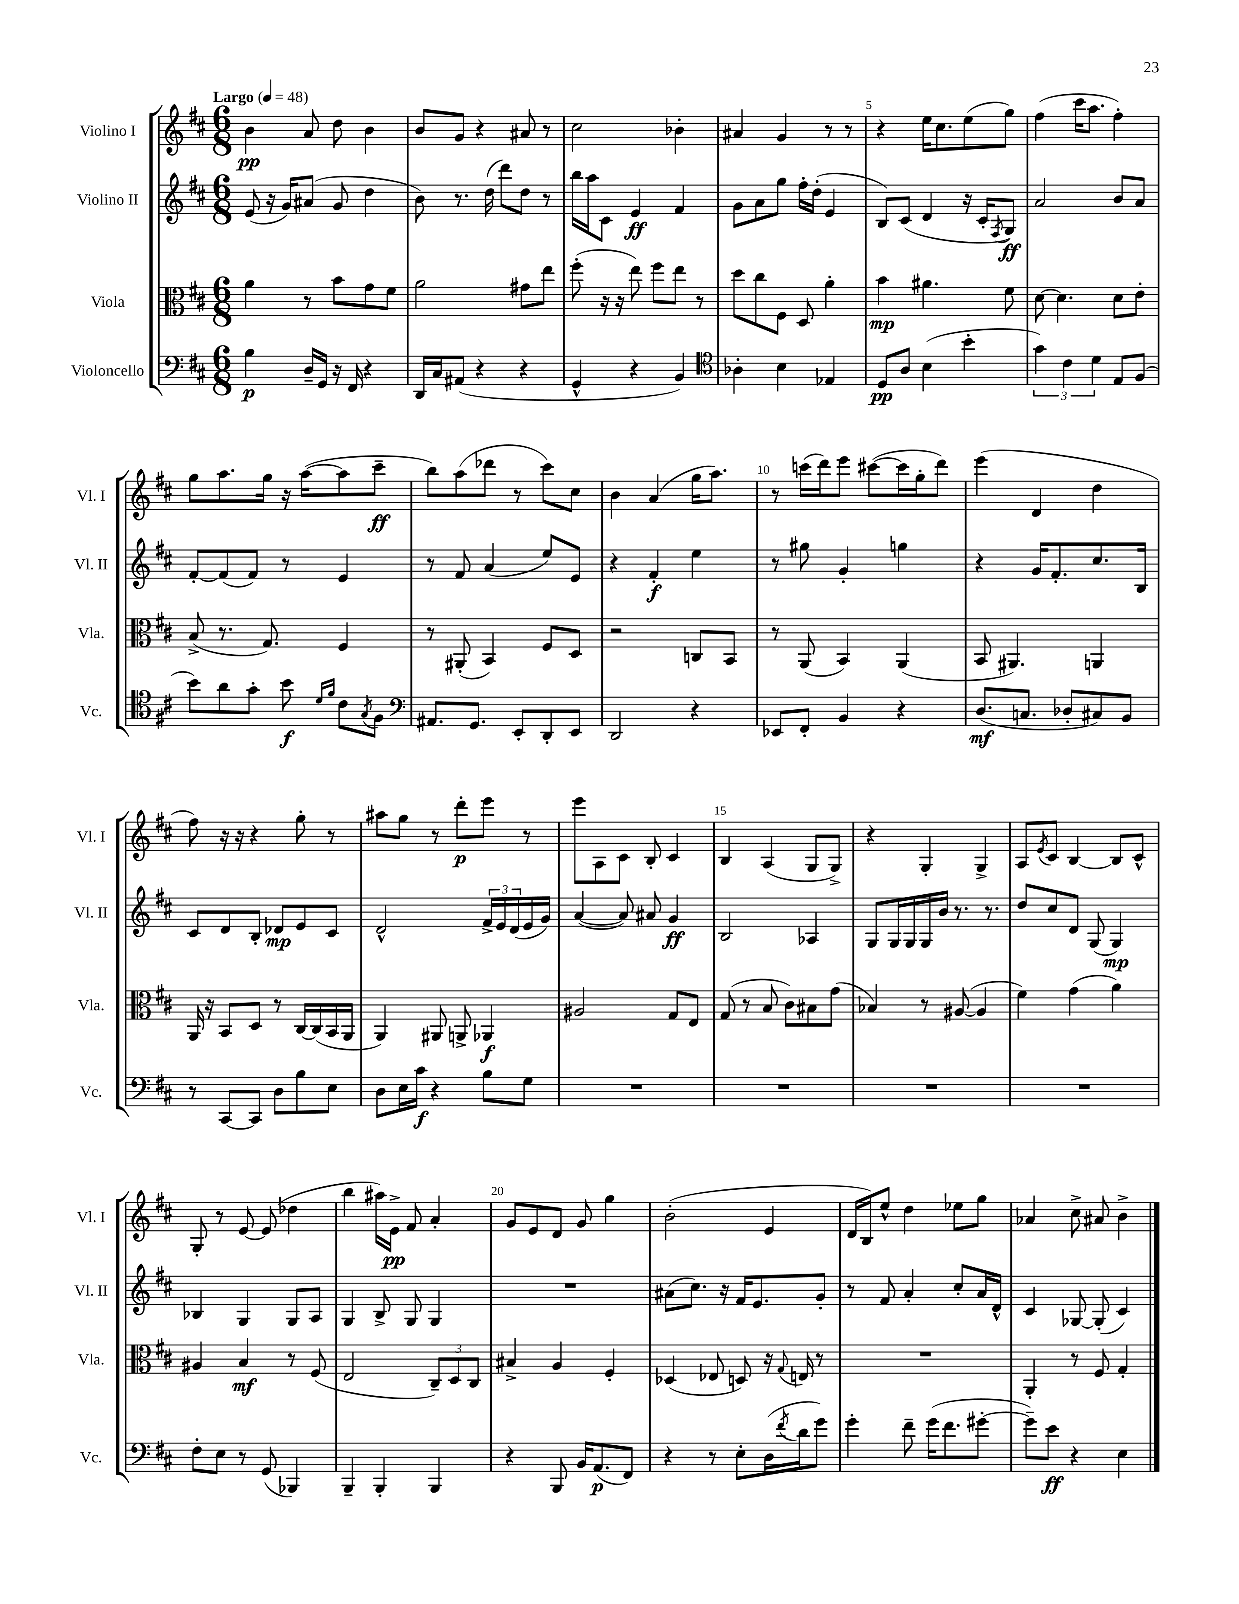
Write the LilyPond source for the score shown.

<<
\new StaffGroup <<
\new Staff = "s0" \with { instrumentName = "Violino I" shortInstrumentName = "Vl. I" } {
    \clef treble \key d \major \numericTimeSignature \time 6/8 \tempo "Largo" 4 = 48
    b'4\pp a'8 d''8 b'4 |
    b'8 g'8 r4 ais'8 r8 |
    cis''2 bes'4-. |
    ais'4 g'4 r8 r8 |
    r4 e''16 cis''8. e''8( g''8) |
    fis''4( cis'''16 a''8. fis''4-.) |
    g''8 a''8. g''16 r16 a''16~( a''8 cis'''8--\ff |
    b''8) a''8( des'''8 r8 cis'''8) cis''8 |
    b'4 a'4( g''16 a''8.) |
    r8 c'''16( d'''16) e'''8 cis'''8~( cis'''16 g''16-. d'''8) |
    e'''4( d'4 d''4 |
    fis''8) r16 r16 r4 g''8-. r8 |
    ais''8 g''8 r8 d'''8-.\p e'''8 r8 |
    e'''8 a8 cis'8 b8-. cis'4 |
    b4 a4( g8 g8->) |
    r4 g4-. g4-> |
    a8 \acciaccatura { e'8 } cis'8 b4~ b8 cis'8-^ |
    g8-. r8 e'8~ e'8( des''4 |
    b''4 ais''16) e'16->\pp fis'8 a'4-. |
    g'8 e'8 d'8 g'8 g''4 |
    b'2-.( e'4 |
    d'16 b16) e''8-^ d''4 ees''8 g''8 |
    aes'4 cis''8-> ais'8 b'4-> \bar "|." |
}
\new Staff = "s1" \with { instrumentName = "Violino II" shortInstrumentName = "Vl. II" } {
    \clef treble \key d \major \numericTimeSignature \time 6/8
    e'8( r16 g'16) ais'8( g'8 d''4 |
    b'8) r8. d''16( d'''8) d''8 r8 |
    b''16 a''16 cis'8 e'4\ff fis'4 |
    g'8 a'8 g''8 fis''16-. d''16-.( e'4 |
    b8) cis'8( d'4 r16 cis'16-. \acciaccatura { fis8 } g8\ff) |
    a'2 b'8 a'8 |
    fis'8~-. fis'8( fis'8) r8 e'4 |
    r8 fis'8 a'4( e''8) e'8 |
    r4 fis'4-.\f e''4 |
    r8 gis''8 g'4-. g''4 |
    r4 g'16 fis'8.-. cis''8. b16 |
    cis'8 d'8 b8-. des'8\mp e'8 cis'8 |
    d'2-^ \tuplet 3/2 { fis'16-> e'16 d'16( } e'16 g'16) |
    a'4~( a'8) ais'8 g'4\ff |
    b2 aes4 |
    g8 g16 g16 g16 b'16 r8. r8. |
    d''8 cis''8 d'8 g8( g4\mp) |
    bes4 g4 g8 a8 |
    g4 b8-> g8 g4 |
    R2. |
    ais'8( cis''8.) r16 fis'16 e'8. g'8-. |
    r8 fis'8 a'4-. cis''8-. a'16 d'16-^ |
    cis'4 ges8~ ges8-.( cis'4) \bar "|." |
}
\new Staff = "s2" \with { instrumentName = "Viola" shortInstrumentName = "Vla." } {
    \clef alto \key d \major \numericTimeSignature \time 6/8
    a'4 r8 b'8 g'8 fis'8 |
    a'2 gis'8 e''8 |
    fis''8-.( r16 r16 e''8) fis''8 e''8 r8 |
    d''8 cis''8 fis8 d8 a'4-. |
    b'4\mp ais'4. fis'8 |
    d'8~ d'4. d'8 e'8-. |
    b8->( r8. g8.) fis4 |
    r8 ais,8-.( b,4) fis8 d8 |
    r2 c8 b,8 |
    r8 a,8( b,4) a,4( |
    b,8 ais,4.) a,4 |
    a,16 r16 b,8 d8 r8 cis16~ cis16( b,16 a,16 |
    a,4) ais,8 a,8-> aes,4\f |
    ais2 g8 e8 |
    g8( r8 b8 cis'8) bis8 g'8( |
    bes4) r8 ais8~( ais4 |
    fis'4) g'4( a'4) |
    ais4 b4\mf r8 fis8( |
    e2 \tuplet 3/2 { cis8--) d8 cis8 } |
    bis4-> a4 fis4-. |
    des4( ees8 d8) r16 \appoggiatura { g8 } e16 r8 |
    R2. |
    a,4-. r8 fis8 g4-. \bar "|." |
}
\new Staff = "s3" \with { instrumentName = "Violoncello" shortInstrumentName = "Vc." } {
    \clef bass \key d \major \numericTimeSignature \time 6/8
    b4\p d16-- g,16 r16 fis,16 r4 |
    d,16 cis16 ais,8( r4 r4 |
    g,4-^ r4 b,4) |
    \clef tenor aes4-. b4 ees4 |
    d8\pp a8 b4( b'4-. |
    \tuplet 3/2 { g'4) cis'4 d'4 } e8 fis8( |
    b'8) a'8 g'8-. b'8\f \grace { d'16 fis'16 } cis'8 \acciaccatura { g8 } fis8 |
    \clef bass ais,8. g,8. e,8-. d,8-. e,8 |
    d,2 r4 |
    ees,8 fis,8-. b,4 r4 |
    d8.\mf( c8. des8-. cis8) b,8 |
    r8 cis,8~ cis,8 d8 b8 e8 |
    d8 e16 cis'16\f r4 b8 g8 |
    R2. |
    R2. |
    R2. |
    R2. |
    fis8-. e8 r8 g,8( bes,,4) |
    b,,4-- b,,4-. b,,4 |
    r4 b,,8 b,16 a,8.\p( fis,8) |
    r4 r8 e8-. d16( \acciaccatura { fis'8 } d'16 g'8) |
    g'4-. fis'8-- g'16( fis'8. gis'8~-. |
    gis'8--) e'8\ff r4 e4 \bar "|." |
}
>>
>>
\layout { \context { \Score \override BarNumber.break-visibility = ##(#f #t #t) barNumberVisibility = #(every-nth-bar-number-visible 5) } }
